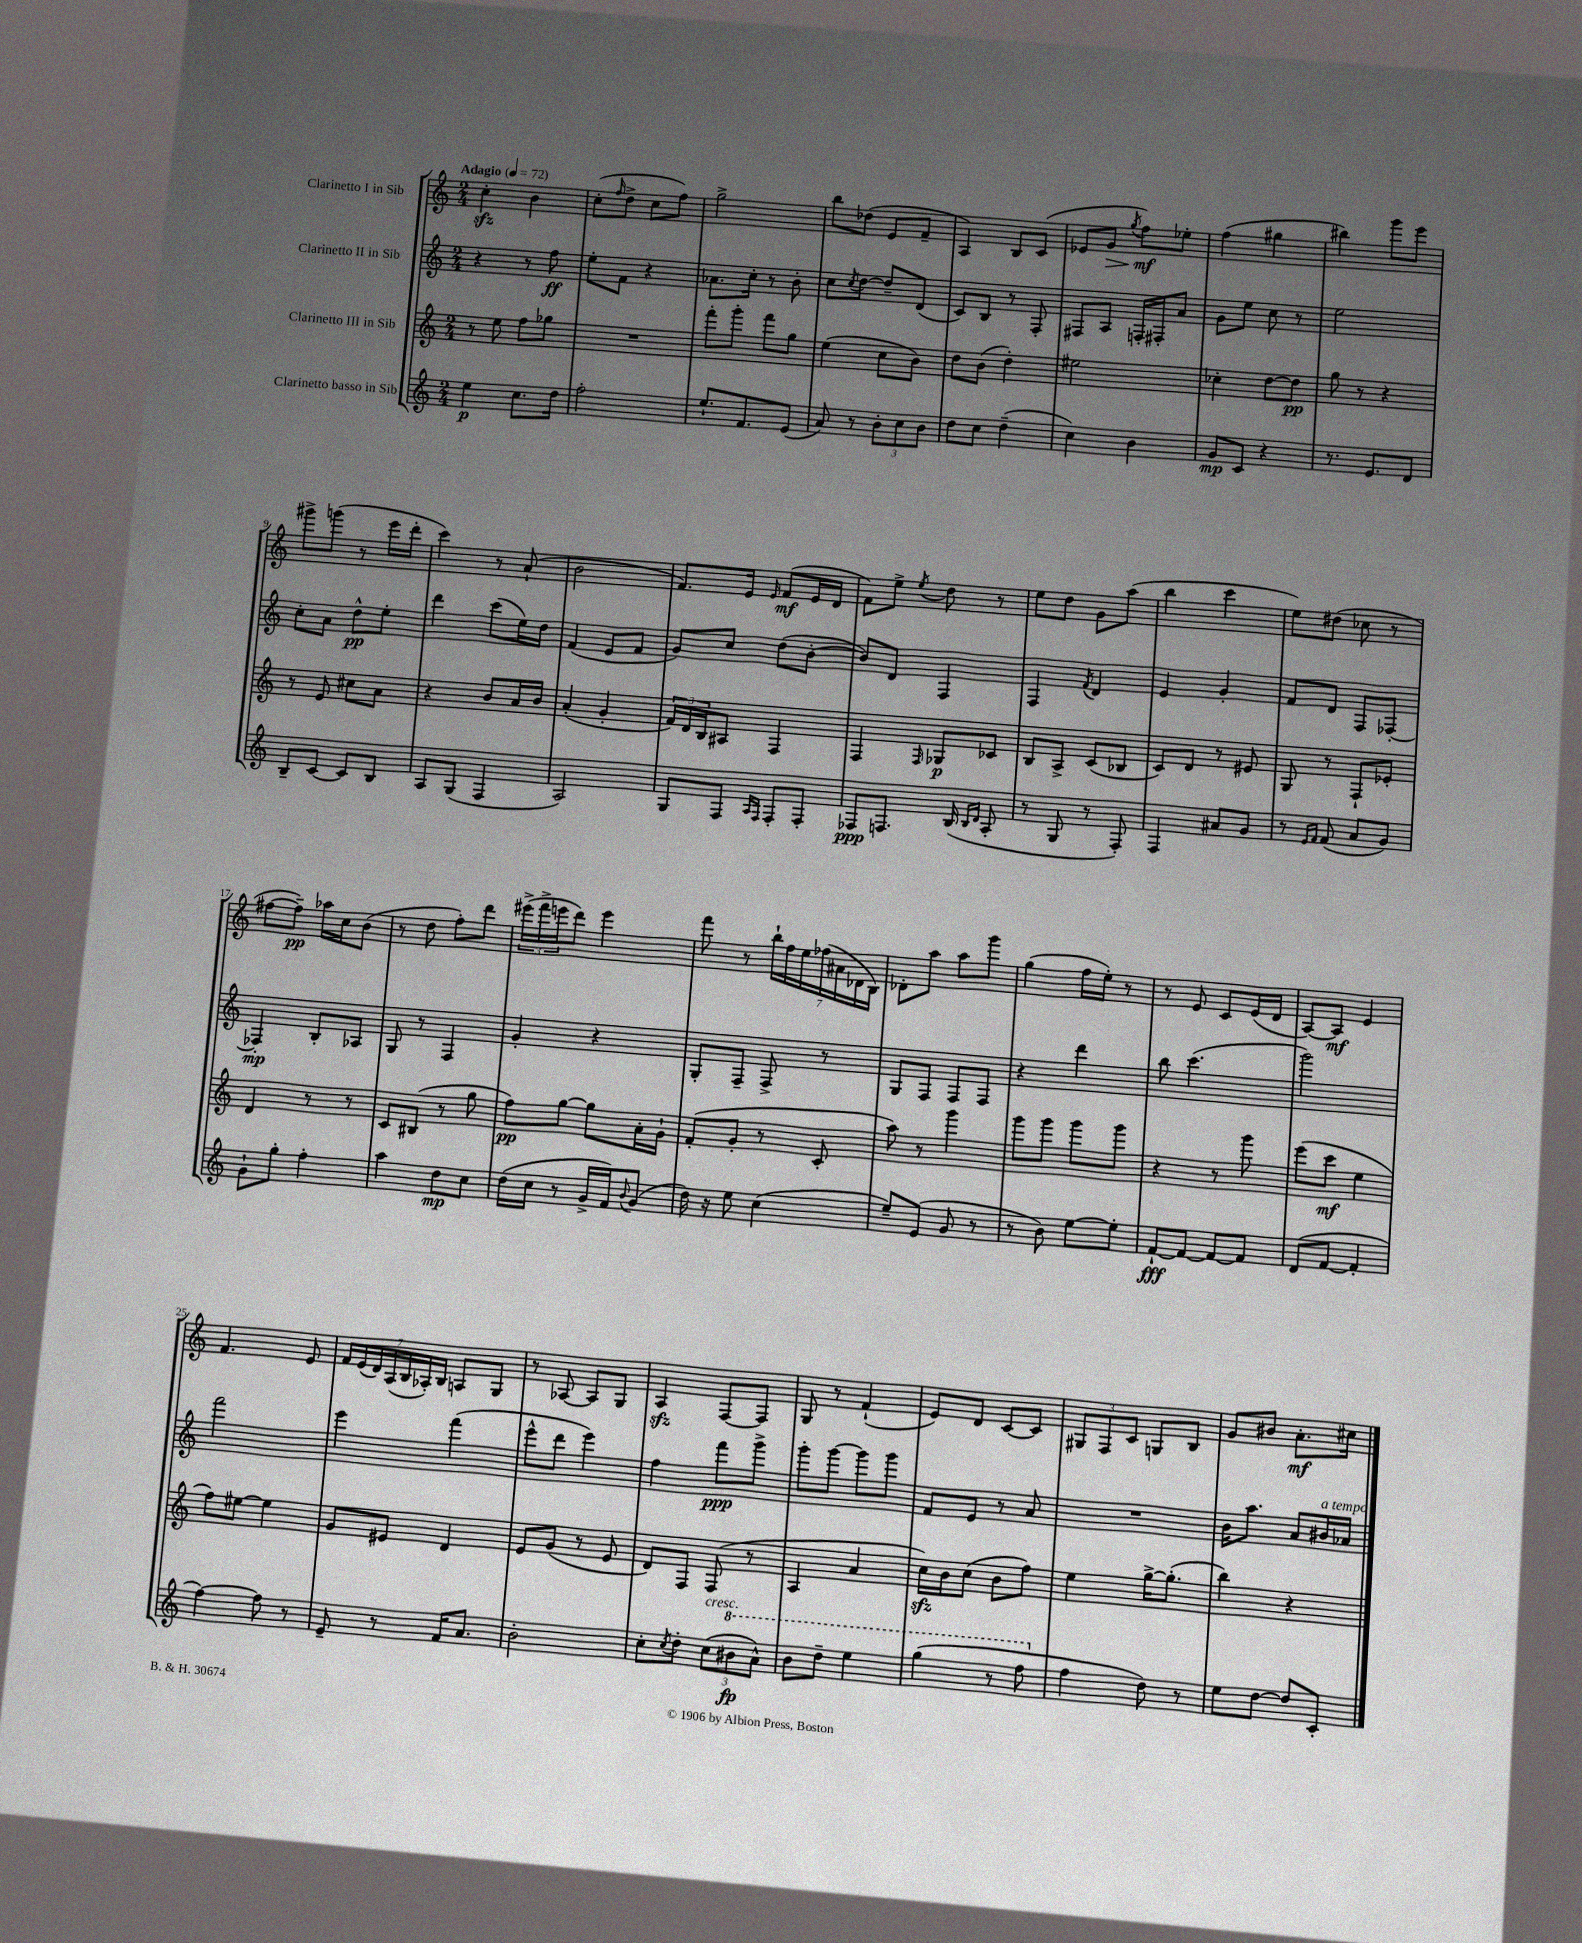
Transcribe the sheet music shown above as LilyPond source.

<<
\new StaffGroup <<
\new Staff = "s0" \with { instrumentName = "Clarinetto I in Sib" } {
    \clef treble \key c \major \numericTimeSignature \time 2/4 \tempo "Adagio" 4 = 72
    c''4-.\sfz b'4 |
    c''8-.( \grace { f''16 } d''8-> c''8 f''8) |
    g''2-> |
    b''8 des''8( e'8 f'8-- |
    a4) b8 c'8( |
    ees'8 g'8\> \acciaccatura { g''8 } f''8\mf\!) ees''8-. |
    f''4( gis''4 |
    bis''4) g'''8 e'''8 |
    gis'''8-> g'''8( r8 e'''16 d'''16-. |
    c'''4) r8 a'8-!( |
    b'2 |
    f'8.) e'16 \grace { e'16 } f'8\mf( e'16 d'16 |
    f'8) e''8-> \acciaccatura { e''8 } d''8 r8 |
    e''8 d''8 g'8 a''8( |
    b''4 c'''4 |
    e''8) dis''8( ces''8 r8 |
    fis''8~ fis''8--\pp) aes''16 c''16 b'8( |
    r8 d''8 f''8-.) d'''8 |
    \tuplet 3/2 { eis'''16->( f'''16-> e'''16 } d'''8) e'''4 |
    f'''8 r8 \tuplet 7/4 { b''16-! f''16 e''16 fes''16( ais'16 des'16 b16) } |
    des'8-. a''8 a''8 g'''8 |
    g''4( f''16 e''16-.) r8 |
    r8 e'8 c'8 e'16( d'16 |
    a8~) a8\mf e'4 |
    f'4. e'8 |
    \tuplet 7/4 { f'16 e'16( d'16) a16( b16 aes16-.) b16 } a8 g8 |
    r8 aes8~ aes8 g8 |
    a4\sfz f8~ f8 |
    g8 r8 f'4-!( |
    e'8) d'8 c'8~ c'8 |
    \tuplet 3/2 { gis8 f8 c'8 } g8 b8 |
    g'8 bis'8 a'8.-.\mf cis''16 \bar "|." |
}
\new Staff = "s1" \with { instrumentName = "Clarinetto II in Sib" } {
    \clef treble \key c \major \numericTimeSignature \time 2/4
    r4 r8 f''8\ff |
    e''8-. f'8 r4 |
    aes'8. c''16-. r8 b'8-. |
    c''8 \acciaccatura { c''8 } d''8~ d''8-- d'8( |
    c'8) b8 r8 f8-. |
    fis8 a8 f16-. fis16-. a'8 |
    g'8 e''8 c''8 r8 |
    e''2 |
    c''8-. a'8 d''8-^\pp e''8-. |
    d'''4 c'''8( e''16) d''16 |
    f'4( e'8 f'8 |
    g'8) c''8 d''8( b'8~-. |
    b'8) d'8 f4 |
    f4 \acciaccatura { f'8 } d'4 |
    e'4 g'4-. |
    f'8 d'8 f8 fes8~-. |
    fes4-.\mp b8-. aes8 |
    g8 r8 f4 |
    g'4-. r4 |
    g8-. f8-- f8-> r8 |
    g8 f8 f8 f8 |
    r4 d'''4 |
    b''8 c'''4.( |
    g'''2) |
    f'''2 |
    e'''4 f'''4( |
    e'''8-^ d'''8 e'''4) |
    f''4 f'''8\ppp g'''8-> |
    g'''8-. g'''8~ g'''8 g'''8 |
    f'8 e'8 r8 a'8 |
    R2 |
    b'16 a''8. a'8 bis'16^\markup { \italic "a tempo" } aes'16 \bar "|." |
}
\new Staff = "s2" \with { instrumentName = "Clarinetto III in Sib" } {
    \clef treble \key c \major \numericTimeSignature \time 2/4
    r8 e''8 f''8 ges''8 |
    R2 |
    f'''8-. g'''8-. f'''8 g''8 |
    e''4( c''8 b'8) |
    d''8 b'8( d''4-.) |
    eis''2 |
    ces''4-. d''8~ d''8\pp |
    g''8 r8 r4 |
    r8 e'8 cis''8 a'8 |
    r4 b'8 a'16 b'16 |
    a'4-.( g'4-. |
    \tuplet 3/2 { f'16) d'16 b16 } ais8 f4 |
    f4 \grace { f16 } ges8\p ces'8 |
    b8 a8-> c'8( bes8 |
    c'8) d'8 r8 eis'8 |
    g8 r8 f8-! ees'8-. |
    d'4 r8 r8 |
    c'8 bis8( r8 g''8 |
    f''8\pp) g''8~ g''8 a'16-. g'16-! |
    f'8-.( g'8-. r8 c'8-. |
    a''8) r8 g'''4 |
    g'''8 g'''8 g'''8 g'''8 |
    r4 r8 g'''8 |
    e'''8( c'''8\mf e''4 |
    f''8) eis''8~ eis''4 |
    g'8 eis'8 d'4 |
    e'8 g'8( r8 e'8 |
    d'8) f8 f8( r8 |
    a4 a'4 |
    c''16\sfz) b'16 c''8( b'8 f''8) |
    e''4 g''16~-> g''8.-.( |
    b''4) r4 \bar "|." |
}
\new Staff = "s3" \with { instrumentName = "Clarinetto basso in Sib" } {
    \clef treble \key c \major \numericTimeSignature \time 2/4
    e''4\p c''8. d''16 |
    f''2-. |
    e''8.-! f'8. e'8( |
    a'8) r8 \tuplet 3/2 { b'8-. c''8 b'8 } |
    d''8 c''8 d''4--( |
    c''4) b'4 |
    g'8\mp c'8 r4 |
    r8. e'8. d'8 |
    b8-- c'8~ c'8 b8 |
    a8 g8( f4 |
    a2) |
    g8 f8 \grace { a16 f16 } f8-. f8-. |
    fes8\ppp f8. b16( \grace { b16 d'16 } a8-. |
    r8 g8 r8 f8-.) |
    f4 ais'8 g'8 |
    r8 \grace { e'16 f'16 } f'8( a'8 g'8) |
    g'8-! g''8-. f''4-. |
    a''4 d''8\mp c''8 |
    d''16( c''16 r8 g'16-> f'16) \appoggiatura { b'8 } g'8( |
    d''16) r16 e''8 c''4( |
    e''8--) e'8( g'8 r8 |
    r8 b'8) e''8~ e''8-. |
    f'8~-!\fff f'8~ f'8~ f'8 |
    d'8( f'8~ f'4-. |
    f''4~) f''8 r8 |
    e'8-- r8 f'16 a'8. |
    b'2-. |
    c''8-. \acciaccatura { c''8 } d''8-. \tuplet 3/2 { c''8^\markup { \italic "cresc." }( \ottava #1 bis''8\fp a''8-^) } |
    b''8 d'''8-- e'''4 |
    g'''4( r8 f'''8 \ottava #0 |
    f''4 d''8) r8 |
    e''8 d''8~ d''8 c'8-. \bar "|." |
}
>>
>>
